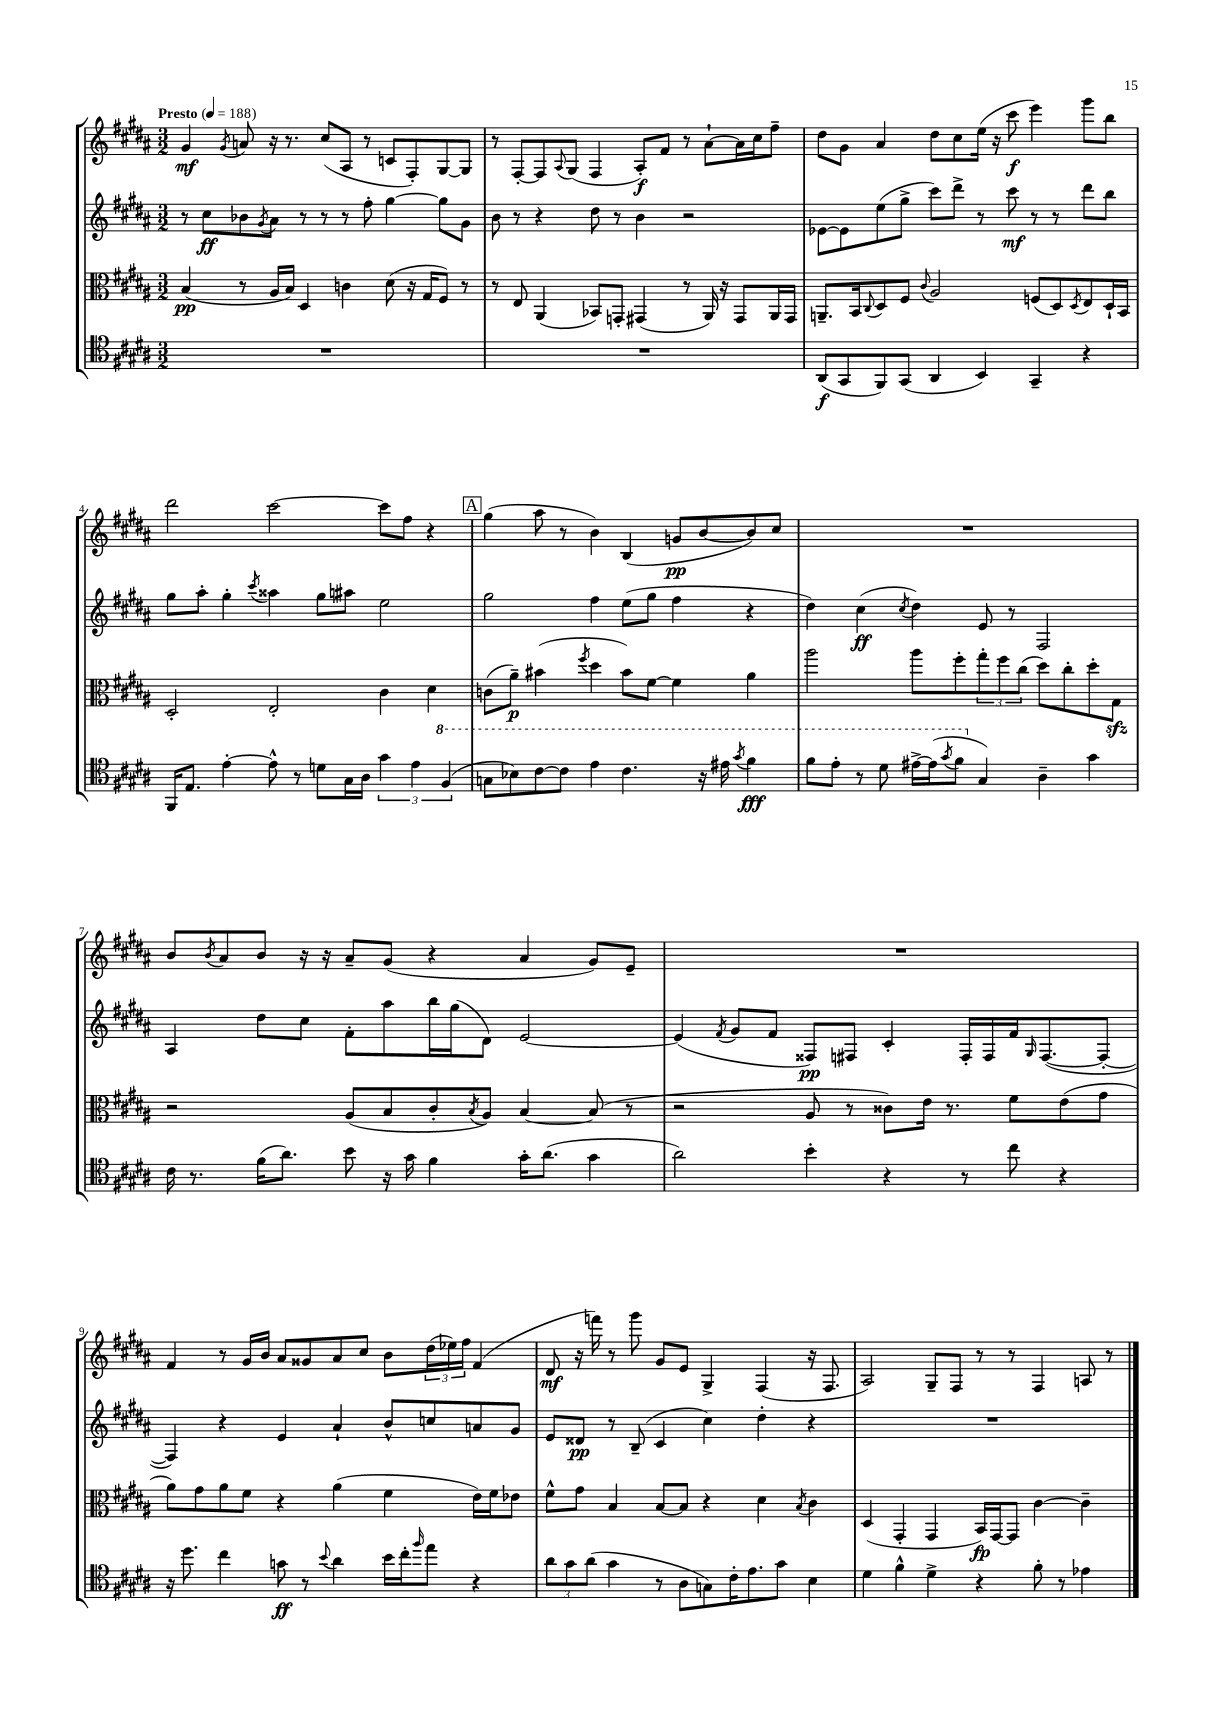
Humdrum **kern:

**kern	**kern	**kern	**kern
*staff4	*staff3	*staff2	*staff1
*clefC4	*clefC3	*clefG2	*clefG2
*k[f#c#g#d#a#]	*k[f#c#g#d#a#]	*k[f#c#g#d#a#]	*k[f#c#g#d#a#]
*M3/2	*M3/2	*M3/2	*M3/2
*MM188	*MM188	*MM188	*MM188
1.r	(4B	8r	4g#
.	.	8cc#	.
.	.	.	8qg#
.	8r	8b-	8a
.	.	8qg#	.
.	16A#	8a#	16r
.	16B)	.	8.r
.	4D#	8r	.
.	.	8r	(8cc#
.	4c	8r	8A#
.	.	8ff#'	8r
.	(8d#	[4gg#	8c
.	16r	.	8F#')
.	16G#	.	.
.	8F#)	8gg#]	[8G#
.	8r	8g#	8G#]
=	=	=	=
1.r	8r	8b	8r
.	8E	8r	[8F#'
.	(4AA#	4r	8F#]
.	.	.	8qqA#
.	.	.	(8G#
.	8BB-)	8dd#	4F#
.	8GG'	8r	.
.	(4GG#	4b	8A#')
.	.	.	8f#
.	8r	2r	8r
.	16AA#)	.	[8a#`
.	16r	.	.
.	8GG#	.	16a#]
.	.	.	16cc#
.	16AA#	.	8ff#~
.	16GG#	.	.
=	=	=	=
(8AA#	8.AA~	[8e-	8dd#
8GG#	.	8e-]	8g#
.	16BB	.	.
.	8qqC#	.	.
8FF#)	8D#	(8ee	4a#
(8GG#	8F#	8gg#^	.
.	8qqc#	.	.
4AA#	2A#	8ccc#)	8dd#
.	.	8ddd#^	8cc#
4BB)	.	8r	(16ee
.	.	.	16r
.	.	8ccc#	8ccc#
4GG#~	(8F	8r	4eee)
.	8D#)	8r	.
.	8qD#	.	.
4r	8E	8ddd#	8ggg#
.	16D#`	8bb	8bb
.	16BB	.	.
=	=	=	=
16FF#	2D#'	8gg#	2ddd#
8.E	.	.	.
.	.	8aa#'	.
[4e'	.	4gg#'	.
.	.	8qccc#	.
8e^^]	2E'	4aa##	[2ccc#
8r	.	.	.
8d	.	8gg#	.
16G#	.	8aa#	.
16A#	.	.	.
6g#	4c#	2ee	8ccc#]
.	.	.	8ff#
6e	.	.	.
.	4d#	.	4r
(6f#	.	.	.
=	=	=	=
8g	(8c	2gg#	(4gg#
8b-)	8a#~)	.	.
[8cc#	(4b#	.	8aa#
8cc#]	.	.	8r
.	8qff#	.	.
4ee	4dd#	4ff#	4b)
4.cc#	8b#)	(8ee	(4B
.	[8f#	8gg#	.
.	4f#]	4ff#	8g
16r	.	.	[8b
16ee#	.	.	.
8qgg#	.	.	.
4ff#	4a#	4r	8b])
.	.	.	8cc#
=	=	=	=
8ff#	2aa#	4dd#)	1.r
8ee'	.	.	.
8r	.	(4cc#	.
8dd#	.	.	.
.	.	8qcc#	.
[16ee#^	8aa#	4dd#)	.
(16ee#]	.	.	.
8qgg#	.	.	.
8ff#	8ff#'	.	.
4G#)	12gg#'	8e	.
.	12ff#	.	.
.	.	8r	.
.	(12cc#	.	.
4A#~	8dd#)	2F#	.
.	8cc#'	.	.
4g#	8dd#'	.	.
.	8G#	.	.
=	=	=	=
16c#	2r	4A#	8b
8.r	.	.	.
.	.	.	8qb
.	.	.	8a#
(16f#	.	8dd#	8b
8.a#)	.	.	.
.	.	8cc#	16r
.	.	.	16r
8b	(8A#	8f#'	8a#~
16r	8B	8aa#	(8g#
16g#	.	.	.
4f#	8c#'	16bb	4r
.	.	(16gg#	.
.	8qB	.	.
.	8A#)	8d#)	.
16g#'	[4B	[2e	4a#
(8.a#	.	.	.
4g#	(8B]	.	8g#)
.	8r	.	8e~
=	=	=	=
2a#)	2r	(4e]	1.r
.	.	8qf#	.
.	.	8g#	.
.	.	8f#	.
4b'	8A#	8F##)	.
.	8r	8F#	.
4r	8c##)	4c#'	.
.	16e	.	.
.	8.r	.	.
8r	.	16F#'	.
.	.	16F#	.
8cc#	8f#	16f#	.
.	.	16qqG#	.
.	.	([8.F#	.
4r	(8e	.	.
.	8g#	8F#'_	.
=	=	=	=
16r	8a#)	4F#])	4f#
8.dd#	.	.	.
.	8g#	.	.
4cc#	8a#	4r	8r
.	8f#	.	16g#
.	.	.	16b
8g	4r	4e	8a#
8r	.	.	8g##
8qqb	.	.	.
4a#	(4a#	4a#`	8a#
.	.	.	8cc#
16b	4f#	8b^^	8b
16cc#'	.	.	.
16qqff#	.	.	.
8ee	.	8cc	(24dd#
.	.	.	24ee-)
.	.	.	24ff#
4r	16e)	8a	(4f#
.	16f#	.	.
.	8e-	8g#	.
=	=	=	=
12a#	8f#^^	8e	8d#
12g#	.	.	.
.	8g#	8d##	16r
(12a#	.	.	.
.	.	.	16fff)
4g#	4B	8r	8r
.	.	(8B~	8ggg#
8r	[8B	4c#	8g#
8A#	8B]	.	8e
8G)	4r	4cc#)	4G#^
16c#'	.	.	.
8.e	.	.	.
.	4d#	4dd#'	(4F#
8g#	.	.	.
.	8qB	.	.
4B	4c#	4r	16r
.	.	.	8.F#
=	=	=	=
4d#	(4D#	1.r	2A#)
4f#^^	4GG#'	.	.
4d#^	4GG#	.	8G#~
.	.	.	8F#
4r	16BB)	.	8r
.	[16GG#	.	.
.	8GG#]	.	8r
8f#'	[4c#	.	4F#
8r	.	.	.
4e-	4c#~]	.	8A
.	.	.	8r
==	==	==	==
*-	*-	*-	*-
